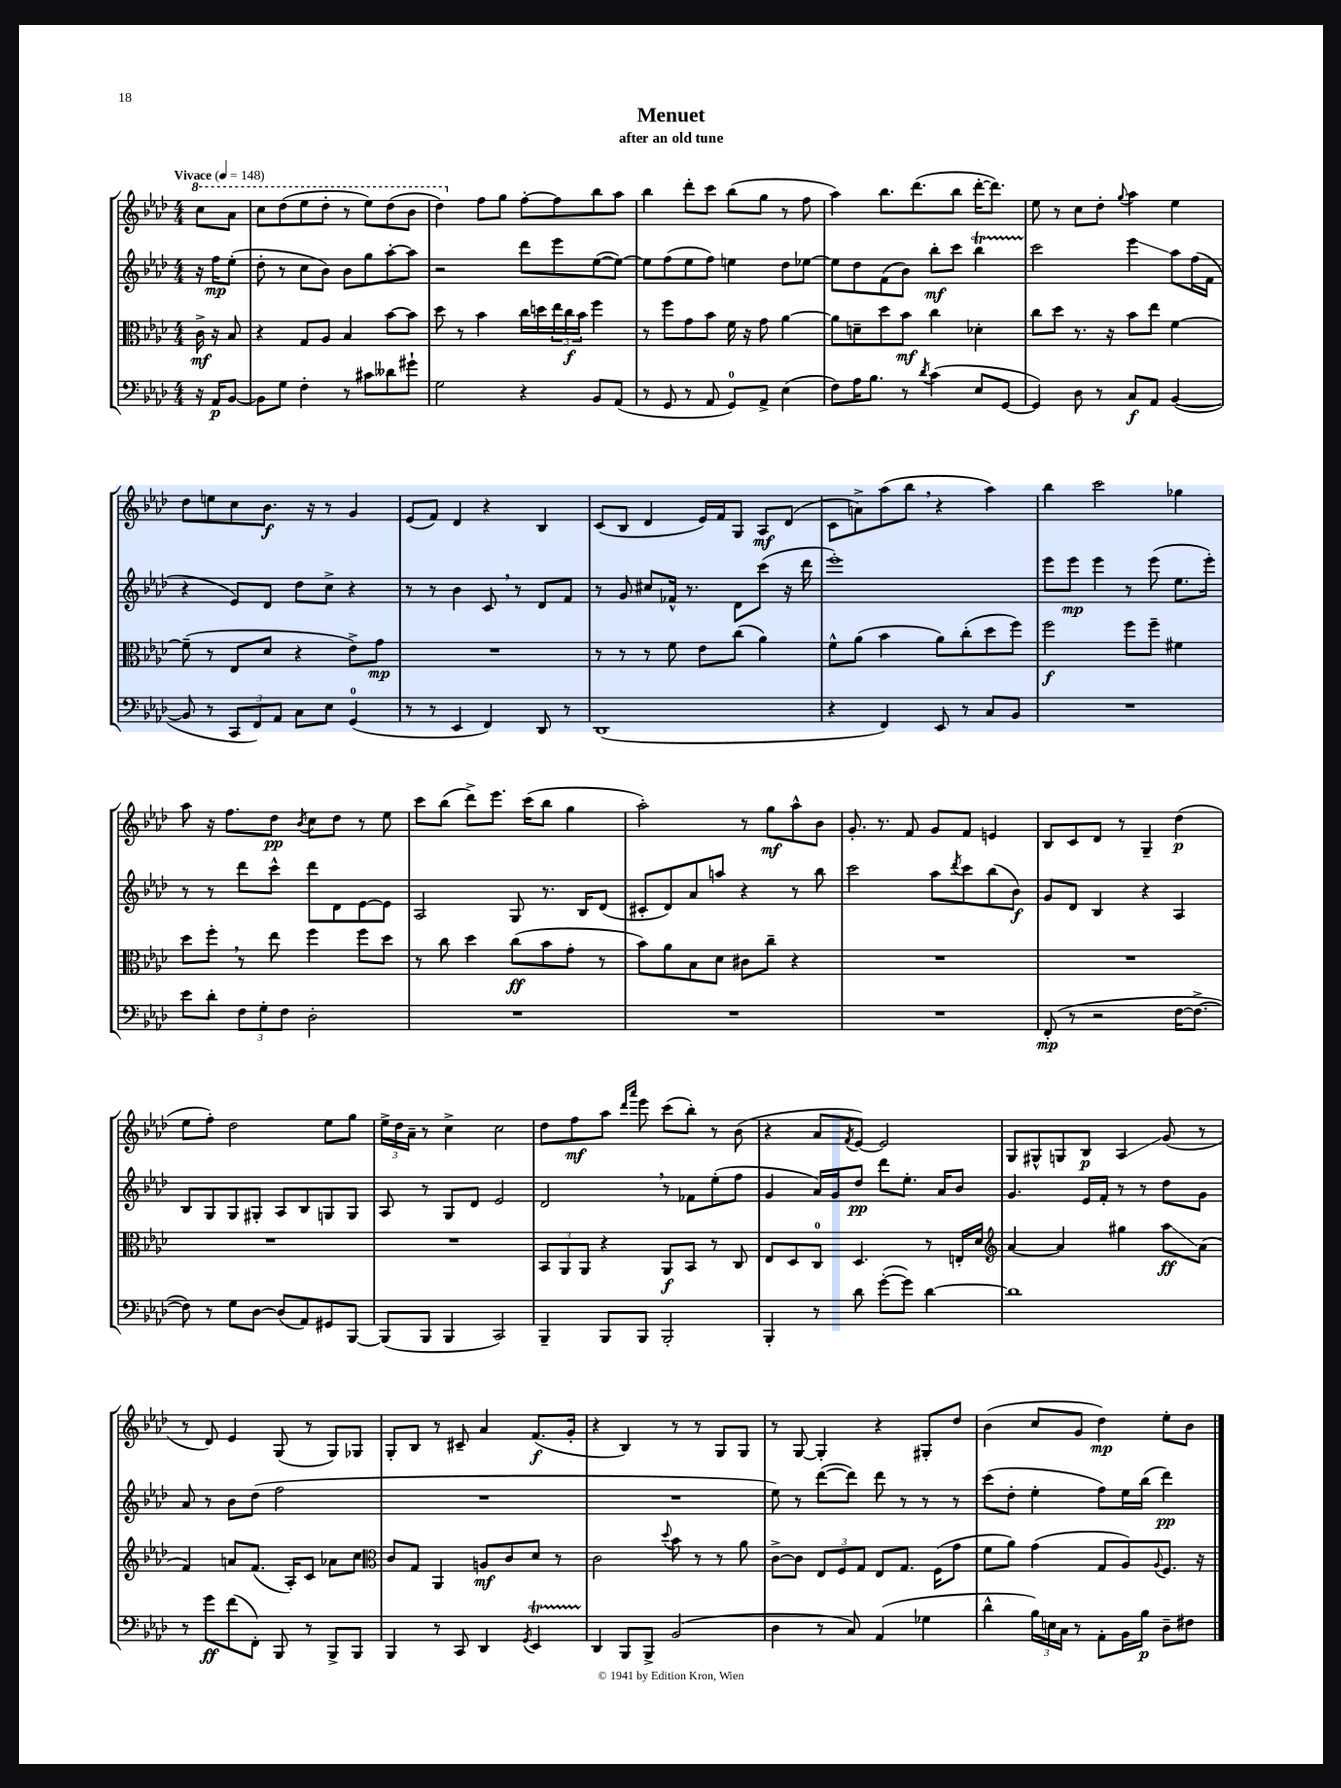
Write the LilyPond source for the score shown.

\header { title = "Menuet" subtitle = "after an old tune" }
<<
\new StaffGroup <<
\new Staff = "s0" {
    \clef treble \key aes \major \numericTimeSignature \time 4/4 \partial 4 \tempo "Vivace" 4 = 148
    \ottava #1 c'''8 aes''8 |
    c'''8 des'''8( ees'''8 des'''8-. r8 ees'''8) des'''8( bes''8 |
    des'''4) \ottava #0 f''8 g''8 f''8~-. f''8 bes''8 aes''8 |
    bes''4 des'''8-. c'''8 bes''8( g''8 r8 f''8 |
    aes''4) bes''8. des'''8.( bes''8 des'''16~-. des'''8.) |
    ees''8 r8 c''8 des''8-. \appoggiatura { g''8 } aes''4 ees''4 |
    des''8 e''8 c''8 bes'8.\f r16 r8 g'4 |
    ees'8( f'8) des'4 r4 bes4 |
    c'8( bes8 des'4 ees'16) f'16 g8 aes8\mf des'8( |
    c'8 a'8->) aes''8( bes''8 \breathe r4 aes''4) |
    bes''4 c'''2 ges''4 |
    aes''8 r16 f''8. des''8\pp \acciaccatura { bes'8 } c''8 des''8 r8 ees''8 |
    c'''8 bes''8( des'''8->) ees'''8. c'''16( bes''8 g''4 |
    aes''2-.) r8 g''8\mf aes''8-^ bes'8 |
    g'8.-. r8. f'8 g'8 f'8 e'4 |
    bes8 c'8 des'8 r8 g4-- des''4\p( |
    ees''8 f''8-.) des''2 ees''8 g''8 |
    \tuplet 3/2 { ees''16-> des''16 aes'16-- } r8 c''4-> c''2 |
    des''8 f''8\mf aes''8 \grace { des'''16 aes'''16 } ees'''8 c'''8( bes''8-.) r8 bes'8( |
    r4 aes'8 \acciaccatura { f'8 } ees'8~) ees'2 |
    g8 gis8-^ g8 bes8\p aes4\glissando g'8( r8 |
    r8 des'8) ees'4 g8( r8 g8) ges8 |
    g8-. bes8 r8 cis'8-- aes'4 f'8.\f( g'16-. |
    r4 bes4) r8 r8 g8 g8 |
    r8 g8~ g4-. r4 gis8-. des''8 |
    bes'4( c''8 g'8 des''4\mp) ees''8-. bes'8 \bar "|." |
}
\new Staff = "s1" {
    \clef treble \key aes \major \numericTimeSignature \time 4/4 \partial 4
    r16 f''16\mp ees''8-.( |
    des''8-. r8 c''8 bes'8) bes'8 g''8 aes''8~-. aes''8 |
    r2 des'''8 ees'''8 ees''8~( ees''8~) |
    ees''8 f''8( ees''8 f''8) e''4 des''8 ees''8~ |
    ees''8 des''8 f'8( bes'8) bes''8-.\mf c'''8 bes''4\startTrillSpan |
    c'''2\stopTrillSpan ees'''4\glissando aes''8 f''16( f'16 |
    r4 ees'8) des'8 des''8 c''8-> r4 |
    r8 r8 bes'4 c'8 \breathe r8 des'8 f'8 |
    r8 g'8 cis''8 fes'16-^ r8. des'8 c'''8( r16 des'''16 |
    ees'''1-.) |
    ees'''8 ees'''8\mp ees'''4 r8 ees'''8( ees''8. ees'''16-.) |
    r8 r8 des'''8 c'''8-^ des'''8 des'8 ees'8~ ees'8 |
    aes2 g8 r8. bes16 des'8( |
    cis'8-. des'8) aes'8 a''8 r4 r8 bes''8 |
    c'''2 aes''8 \acciaccatura { des'''8 } c'''8 bes''8( bes'8\f) |
    g'8 des'8 bes4 r4 aes4 |
    bes8 g8 g8 gis8-. aes8 bes8 g8 g8 |
    aes8 r8 g8 des'8 ees'2 |
    des'2 \breathe r8 fes'8 ees''8-.( f''8 |
    g'4 aes'16) g'16 des''8\pp des'''8 ees''8.-. aes'16 bes'8 |
    g'4. ees'16 f'16-. r8 r8 des''8 g'8 |
    aes'8 r8 bes'8 des''8( f''2 |
    R1 |
    R1 |
    ees''8) r8 des'''8~( des'''8) des'''8 r8 r8 r8 |
    c'''8( des''8-. ees''4-. f''8) ees''16 bes''16( des'''4\pp) \bar "|." |
}
\new Staff = "s2" {
    \clef alto \key aes \major \numericTimeSignature \time 4/4 \partial 4
    c'16->\mf r16 bes8 |
    r4 g8 aes8 bes4 bes'8~ bes'8 |
    des''8 r8 bes'4 c''16 d''16 \tuplet 3/2 { ees''16 c''16\f bes'16 } f''4 |
    r8 f''8 g'8 bes'8 f'16 r16 g'8 aes'4~ |
    aes'8 d'8-- des''8 bes'8\mf c''4 des'4-. |
    c''8 des''8 r8. r16 bes'8 ees''8 f'4~ |
    f'8--( r8 ees8 des'8 r4 ees'8->) g'8\mp |
    R1 |
    r8 r8 r8 f'8 ees'8 c''8( aes'4) |
    f'8-^ aes'8( bes'4 aes'8) c''8-.( des''8 f''8) |
    f''2\f f''8 f''8-- fis'4 |
    des''8 f''8-. \breathe r8 ees''8 f''4 f''8 des''8 |
    r8 c''8 des''4 c''8\ff( bes'8 g'8-. r8 |
    bes'8) aes'8 bes8 des'8 cis'8 c''8-- r4 |
    R1 |
    R1 |
    R1 |
    R1 |
    \tuplet 3/2 { bes,8 aes,8 aes,8 } r4 aes,8\f bes,8 r8 c8 |
    ees8 des8 c8-0 des4. r8 e16-. des'16 |
    \clef treble aes'4~ aes'4 gis''4 aes''8\glissando\ff aes'8( |
    f'4) a'8 f'8.( aes16-.) c'8 aes'8 c''8 |
    \clef alto c'8 g8 aes,4 a8\mf c'8 des'8 r8 |
    c'2 \appoggiatura { des''8 } bes'8 r8 r8 aes'8 |
    c'8~-> c'8 \tuplet 3/2 { ees8 f8 g8 } ees8 g8. f16( g'8 |
    f'8 aes'8) g'4( g8 aes8) \appoggiatura { aes8 } f8. r16 \bar "|." |
}
\new Staff = "s3" {
    \clef bass \key aes \major \numericTimeSignature \time 4/4 \partial 4
    r16 aes,16\p bes,8~ |
    bes,8 g8 f4-. r8 cis'8 deses'8 gis'8-! |
    g2 r4 bes,8 aes,8( |
    r8 g,8 r8 aes,8 g,8-0) aes,8-> ees4( |
    f8) aes16 bes8. r8 \acciaccatura { des'8 } c'4( ees8 g,8~ |
    g,4) des8 r8 c8\f aes,8 bes,4~( |
    bes,8 r8 \tuplet 3/2 { c,8 f,8) aes,8 } c8 ees8 g,4-0( |
    r8 r8 ees,4 f,4) des,8 r8 |
    des,1( |
    r4 f,4) ees,8 r8 c8 bes,8 |
    R1 |
    ees'8 des'8-. \tuplet 3/2 { f8 g8-. f8 } des2-. |
    R1 |
    R1 |
    R1 |
    f,8-.\mp( r8 r2 f16~ f8.~-> |
    f8) r8 g8 des8~ des8( aes,8) gis,8 bes,,8~ |
    bes,,8( bes,,8 bes,,4 c,2) |
    bes,,4-- bes,,8 bes,,8 bes,,2-. |
    bes,,4-. r8 des'8 g'8~-.( g'8) des'4~ |
    des'1 |
    r8 g'8\ff f'8( f,8-.) bes,,8 r8 bes,,8-> bes,,8 |
    bes,,4 r8 c,8 des,4 \acciaccatura { g,8 } ees,4\startTrillSpan |
    des,4\stopTrillSpan bes,,8 bes,,8-> bes,2( |
    des4 r8 c8) aes,4( ges4 |
    des'4-^ \tuplet 3/2 { bes16) e16 c16 } r8 aes,8-. bes,16 bes16\p des8-- fis8 \bar "|." |
}
>>
>>
\layout { \context { \Score \remove "Bar_number_engraver" } }
